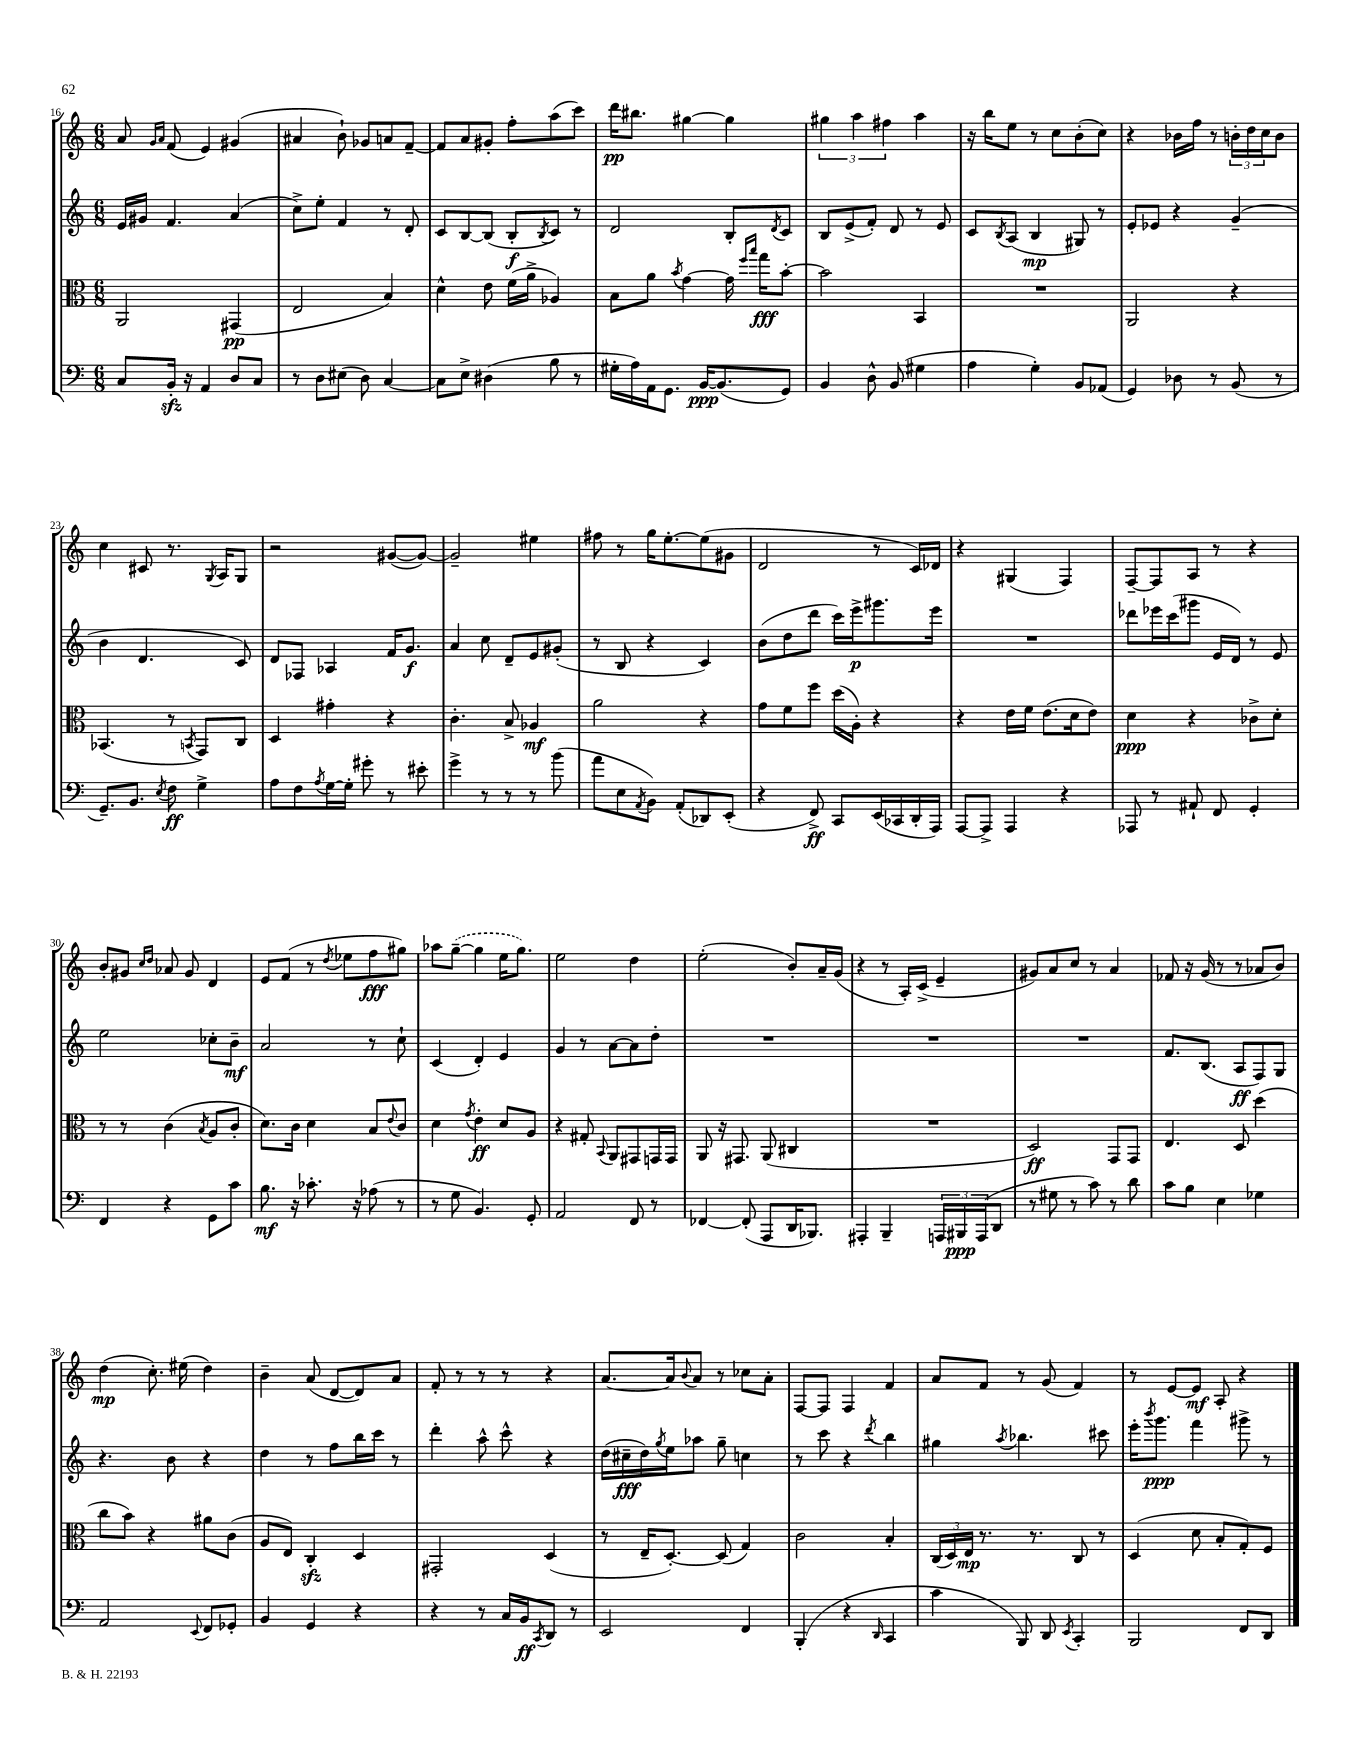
<<
\new StaffGroup <<
\new Staff = "s0" {
    \clef treble \key c \major \numericTimeSignature \time 6/8
    a'8 \grace { g'16 a'16 } f'8( e'4) gis'4( |
    ais'4 b'8-!) ges'8 a'8 f'8~-- |
    f'8 a'8 gis'8-. f''8-. a''8( c'''8) |
    d'''16\pp bis''8. gis''4~ gis''4 |
    \tuplet 3/2 { gis''4 a''4 fis''4 } a''4 |
    r16 b''16 e''8 r8 c''8 b'8-.( c''8) |
    r4 bes'16 f''16 r8 \tuplet 3/2 { b'16-. d''16 c''16 } b'8 |
    c''4 cis'8 r8. \acciaccatura { g8 } a16 g8 |
    r2 gis'8~( gis'8~) |
    gis'2-- eis''4 |
    fis''8 r8 g''16 e''8.~-. e''8( gis'8 |
    d'2 r8 c'16) des'16 |
    r4 gis4( f4) |
    f8~-- f8 a8 r8 r4 |
    b'8-. gis'8 \grace { c''16 d''16 } aes'8 gis'8 d'4 |
    e'8 f'8( r8 \acciaccatura { d''8 } ees''8 f''8\fff gis''8) |
    aes''8 \once \slurDashed g''8~--( g''4 e''16 g''8.) |
    e''2 d''4 |
    e''2-.( b'8-.) a'16-- g'16( |
    r4 r8 a16-.) c'16->( e'4-- |
    gis'8) a'8 c''8 r8 a'4 |
    fes'8 r16 g'16( r8 r8 aes'8 b'8) |
    d''4\mp( c''8.-.) eis''16( d''4) |
    b'4-- a'8( d'8~ d'8) a'8 |
    f'8-. r8 r8 r8 r4 |
    a'8.~ a'16 \appoggiatura { b'8 } a'8 r8 ces''8 a'8-. |
    f8~ f8 f4 f'4 |
    a'8 f'8 r8 g'8( f'4) |
    r8 e'8~ e'8\mf a8-. r4 \bar "|." |
}
\new Staff = "s1" {
    \clef treble \key c \major \numericTimeSignature \time 6/8
    e'16 gis'16 f'4. a'4( |
    c''8->) e''8-. f'4 r8 d'8-. |
    c'8 b8~ b8( b8-.\f \acciaccatura { b8 } c'8) r8 |
    d'2 b8-. \acciaccatura { d'8 } c'8 |
    b8 e'8->( f'8-.) d'8 r8 e'8 |
    c'8 \acciaccatura { b8 } a8( b4\mp gis8) r8 |
    e'8-. ees'8 r4 g'4--( |
    b'4 d'4. c'8) |
    d'8 fes8 aes4 f'16 g'8.\f |
    a'4 c''8 d'8-- e'8 gis'8-.( |
    r8 b8 r4 c'4) |
    b'8( d''8 d'''8 c'''16) e'''16->\p gis'''8. e'''16 |
    R2. |
    des'''8 ees'''16 c'''16( gis'''8 e'16 d'16) r8 e'8 |
    e''2 ces''8-. b'8--\mf |
    a'2 r8 c''8-! |
    c'4( d'4-.) e'4 |
    g'4 r8 a'8~ a'8 d''8-. |
    R2. |
    R2. |
    R2. |
    f'8. b8.( a8\ff f8) g8 |
    r4. b'8 r4 |
    d''4 r8 f''8 b''16 c'''16 r8 |
    d'''4-. a''8-^ c'''8-^ r4 |
    d''16( cis''16--\fff d''16) \acciaccatura { g''8 } e''16 aes''8 g''8-- c''4 |
    r8 c'''8 r4 \acciaccatura { d'''8 } b''4 |
    gis''4 \acciaccatura { a''8 } bes''4. cis'''8 |
    e'''16-. \acciaccatura { b'''8 } g'''8.\ppp f'''4 gis'''8-> r8 \bar "|." |
}
\new Staff = "s2" {
    \clef alto \key c \major \numericTimeSignature \time 6/8
    a,2 gis,4\pp( |
    e2 b4) |
    d'4-^ e'8 f'16( a'16-> aes4) |
    b8 a'8 \acciaccatura { b'8 } g'4~ g'16 \grace { f''16 b''16 } g''16\fff b'8~-. |
    b'2 b,4 |
    R2. |
    a,2 r4 |
    bes,4.( r8 \acciaccatura { b,8 } g,8) c8 |
    d4 gis'4-. r4 |
    c'4.-. b8-> aes4\mf |
    a'2 r4 |
    g'8 f'8 f''8 d''16( a16-.) r4 |
    r4 e'16 f'16 e'8.( d'16 e'8) |
    d'4\ppp r4 ces'8-> d'8-. |
    r8 r8 c'4( \acciaccatura { b8 } a8 c'8-. |
    d'8.) c'16 d'4 b8 \appoggiatura { e'8 } c'8 |
    d'4 \acciaccatura { g'8 } e'4-.\ff d'8 a8 |
    r4 gis8-. \appoggiatura { b,8 } a,8 gis,8 g,16 g,16 |
    a,8 r16 gis,8. a,8( cis4 |
    R2. |
    d2\ff) g,8 g,8 |
    e4. d8 d''4( |
    c''8 b'8) r4 ais'8 c'8( |
    a8 e8) c4-.\sfz d4 |
    gis,2-. d4( |
    r8 e16-- d8.~-.) d8( g4) |
    c'2 b4-. |
    \tuplet 3/2 { c16( d16) e16\mp } r8. r8. c8 r8 |
    d4( d'8 b8-. g8-.) f8 \bar "|." |
}
\new Staff = "s3" {
    \clef bass \key c \major \numericTimeSignature \time 6/8
    c8 b,16-.\sfz r16 a,4 d8 c8 |
    r8 d8 eis8( d8) c4~ |
    c8 e8-> dis4( b8 r8 |
    gis16-. a16) a,16 g,8. b,16~\ppp b,8.( g,8) |
    b,4 d8-^ b,8( gis4 |
    a4 g4-.) b,8 aes,8( |
    g,4) des8 r8 b,8( r8 |
    g,8.--) b,8. \acciaccatura { e8 } f8\ff g4-> |
    a8 f8 \acciaccatura { a8 } g16~ g16-. gis'8-. r8 eis'8-. |
    g'4-> r8 r8 r8 b'8( |
    a'8 e8 \acciaccatura { a,8 } b,8) a,8-.( des,8) e,8-.( |
    r4 f,8->\ff) c,8 e,16( ces,16 d,16-. a,,16) |
    a,,8~ a,,8-> a,,4 r4 |
    aes,,8 r8 ais,8-! f,8 g,4-. |
    f,4 r4 g,8 c'8 |
    b8.\mf r16 ces'8.-. r16 aes8( r8 |
    r8 g8 b,4.) g,8-. |
    a,2 f,8 r8 |
    fes,4~ fes,8-.( a,,8 d,16 bes,,8.) |
    ais,,4-. b,,4-- \tuplet 3/2 { a,,16 bis,,16\ppp a,,16( } d,8 |
    r8 gis8 r8 c'8) r8 d'8 |
    c'8 b8 e4 ges4 |
    a,2 \appoggiatura { e,8 } f,8 ges,8-. |
    b,4 g,4 r4 |
    r4 r8 c16 b,16\ff \acciaccatura { c,8 } d,8 r8 |
    e,2 f,4 |
    b,,4-.( r4 \grace { d,16 } c,4 |
    c'4 b,,8) d,8 \acciaccatura { e,8 } c,4-. |
    b,,2 f,8 d,8 \bar "|." |
}
>>
>>
\layout { \context { \Score currentBarNumber = #16 } }
